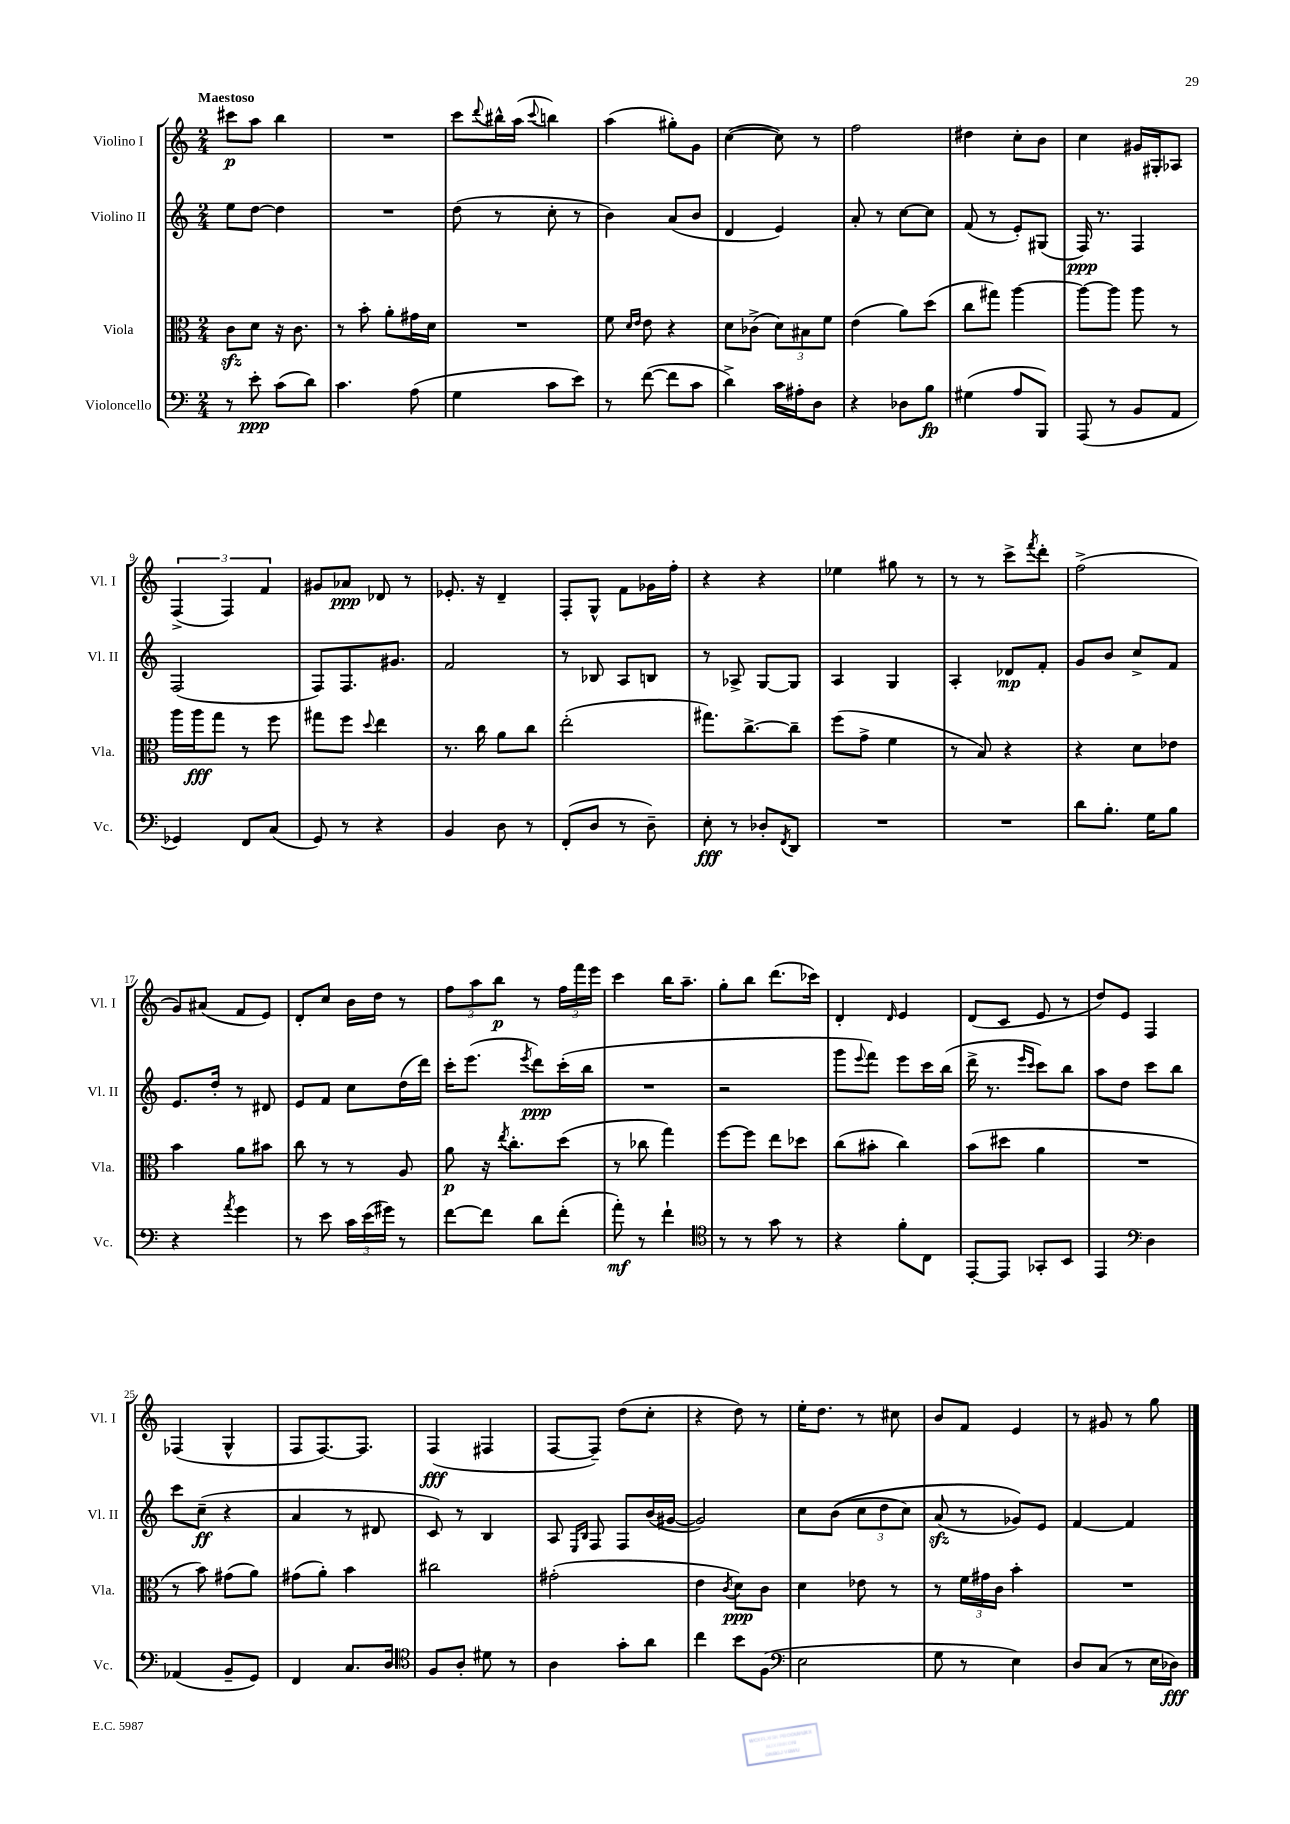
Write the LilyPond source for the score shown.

<<
\new StaffGroup <<
\new Staff = "s0" \with { instrumentName = "Violino I" shortInstrumentName = "Vl. I" } {
    \clef treble \key c \major \numericTimeSignature \time 2/4 \tempo "Maestoso"
    cis'''8\p a''8 b''4 |
    R2 |
    c'''8 \appoggiatura { d'''8 } bis''16-^ a''16( \appoggiatura { c'''8 } b''4) |
    a''4( gis''8-.) g'8 |
    c''4~( c''8) r8 |
    f''2 |
    dis''4 c''8-. b'8 |
    c''4 gis'16 gis16-. aes8 |
    \tuplet 3/2 { f4->( f4) f'4 } |
    gis'8 aes'8\ppp des'8 r8 |
    ees'8.-. r16 d'4-- |
    f8-. g8-^ f'8 ges'16 f''16-. |
    r4 r4 |
    ees''4 gis''8 r8 |
    r8 r8 c'''8-> \acciaccatura { f'''8 } d'''8-. |
    f''2->( |
    g'8) ais'8( f'8 e'8) |
    d'8-. c''8 b'16 d''16 r8 |
    \tuplet 3/2 { f''8 a''8 b''8\p } r8 \tuplet 3/2 { f''16 f'''16 e'''16 } |
    c'''4 b''16 a''8.-- |
    g''8-. b''8 d'''8.( ces'''16) |
    d'4-. \grace { d'16 } e'4 |
    d'8( c'8 e'8 r8 |
    d''8) e'8 f4 |
    fes4( g4-^ |
    f8 f8.~) f8. |
    f4\fff( fis4 |
    f8~ f8--) d''8( c''8-. |
    r4 d''8) r8 |
    e''16-. d''8. r8 cis''8 |
    b'8 f'8 e'4 |
    r8 gis'8 r8 g''8 \bar "|." |
}
\new Staff = "s1" \with { instrumentName = "Violino II" shortInstrumentName = "Vl. II" } {
    \clef treble \key c \major \numericTimeSignature \time 2/4
    e''8 d''8~ d''4 |
    R2 |
    d''8( r8 c''8-. r8 |
    b'4) a'8( b'8 |
    d'4 e'4) |
    a'8-. r8 c''8~ c''8 |
    f'8( r8 e'8-.) gis8( |
    f16\ppp) r8. f4 |
    f2( |
    f8) f8. gis'8. |
    f'2 |
    r8 bes8 a8 b8 |
    r8 aes8-> g8~ g8 |
    a4 g4 |
    a4-. des'8\mp f'8-. |
    g'8 b'8 c''8-> f'8 |
    e'8. d''16-. r8 dis'8 |
    e'8 f'8 c''8 d''16( d'''16) |
    c'''16-. e'''8.( \acciaccatura { e'''8 } d'''8\ppp) c'''16-.( b''16 |
    R2 |
    r2 |
    g'''8 \appoggiatura { e'''8 } f'''8) e'''8 c'''16 b''16( |
    d'''16-> r8. \grace { e'''16 c'''16 } c'''8) b''8 |
    a''8 d''8 c'''8 b''8 |
    c'''8 c''8--\ff( r4 |
    a'4 r8 dis'8 |
    c'8) r8 b4 |
    a8 \grace { e16 b16 } f8 f8 b'16( gis'16~ |
    gis'2) |
    c''8 b'8(\( \tuplet 3/2 { c''8 d''8 c''8) } |
    a'8\sfz( r8 ges'8)\) e'8 |
    f'4~ f'4 \bar "|." |
}
\new Staff = "s2" \with { instrumentName = "Viola" shortInstrumentName = "Vla." } {
    \clef alto \key c \major \numericTimeSignature \time 2/4
    c'8\sfz d'8 r16 c'8. |
    r8 b'8-. a'8-. gis'16 d'16 |
    R2 |
    f'8 \grace { d'16 e'16 } e'8 r4 |
    d'8 ces'8->( \tuplet 3/2 { d'8) bis8 f'8 } |
    e'4( a'8) d''8( |
    c''8 gis''8) a''4~ |
    a''8~ a''8 a''8 r8 |
    a''16 a''16\fff g''8 r8 f''8 |
    gis''8 f''8 \appoggiatura { d''8 } e''4 |
    r8. c''16 a'8 c''8 |
    e''2-.( |
    gis''8.) c''8.~-> c''8-- |
    f''8( g'8-> f'4 |
    r8 b8) r4 |
    r4 d'8 ees'8 |
    b'4 a'8 bis'8 |
    c''8 r8 r8 a8 |
    a'8\p r16 \acciaccatura { e''8 } c''8.-. d''8( |
    r8 ces''8 g''4) |
    f''8~ f''8 e''8 des''8 |
    c''8( bis'8-. c''4) |
    b'8( dis''8 a'4 |
    R2 |
    r8 b'8) gis'8( a'8) |
    gis'8( a'8-.) b'4 |
    cis''2 |
    gis'2-.( |
    e'4 \acciaccatura { c'8 } d'8\ppp) c'8 |
    d'4 ees'8 r8 |
    r8 \tuplet 3/2 { f'16 gis'16 c'16 } b'4-. |
    R2 \bar "|." |
}
\new Staff = "s3" \with { instrumentName = "Violoncello" shortInstrumentName = "Vc." } {
    \clef bass \key c \major \numericTimeSignature \time 2/4
    r8 e'8-.\ppp c'8( d'8) |
    c'4. a8( |
    g4 c'8 e'8) |
    r8 f'8~( f'8 c'8 |
    d'4->) c'16 ais16-. d8 |
    r4 des8 b8\fp |
    gis4( a8 b,,8) |
    a,,8( r8 b,8 a,8 |
    ges,4) f,8 c8( |
    g,8) r8 r4 |
    b,4 d8 r8 |
    f,8-.( d8 r8 d8--) |
    e8-.\fff r8 des8-. \acciaccatura { f,8 } d,8 |
    R2 |
    R2 |
    d'8 b8.-. g16 b8 |
    r4 \acciaccatura { a'8 } g'4 |
    r8 e'8 \tuplet 3/2 { c'16 e'16( gis'16) } r8 |
    f'8~ f'8 d'8 f'8-.( |
    a'8-.\mf) r8 f'4-! |
    \clef tenor r8 r8 g'8 r8 |
    r4 f'8-. c8 |
    e,8~-. e,8 ges,8-. b,8 |
    e,4 \clef bass d4 |
    aes,4( b,8-- g,8) |
    f,4 c8. d16 |
    \clef tenor f8 a8-. dis'8 r8 |
    a4 g'8-. a'8 |
    c''4 b'8 f8( |
    \clef bass e2 |
    g8 r8 e4) |
    d8 c8( r8 e16 des16\fff) \bar "|." |
}
>>
>>
